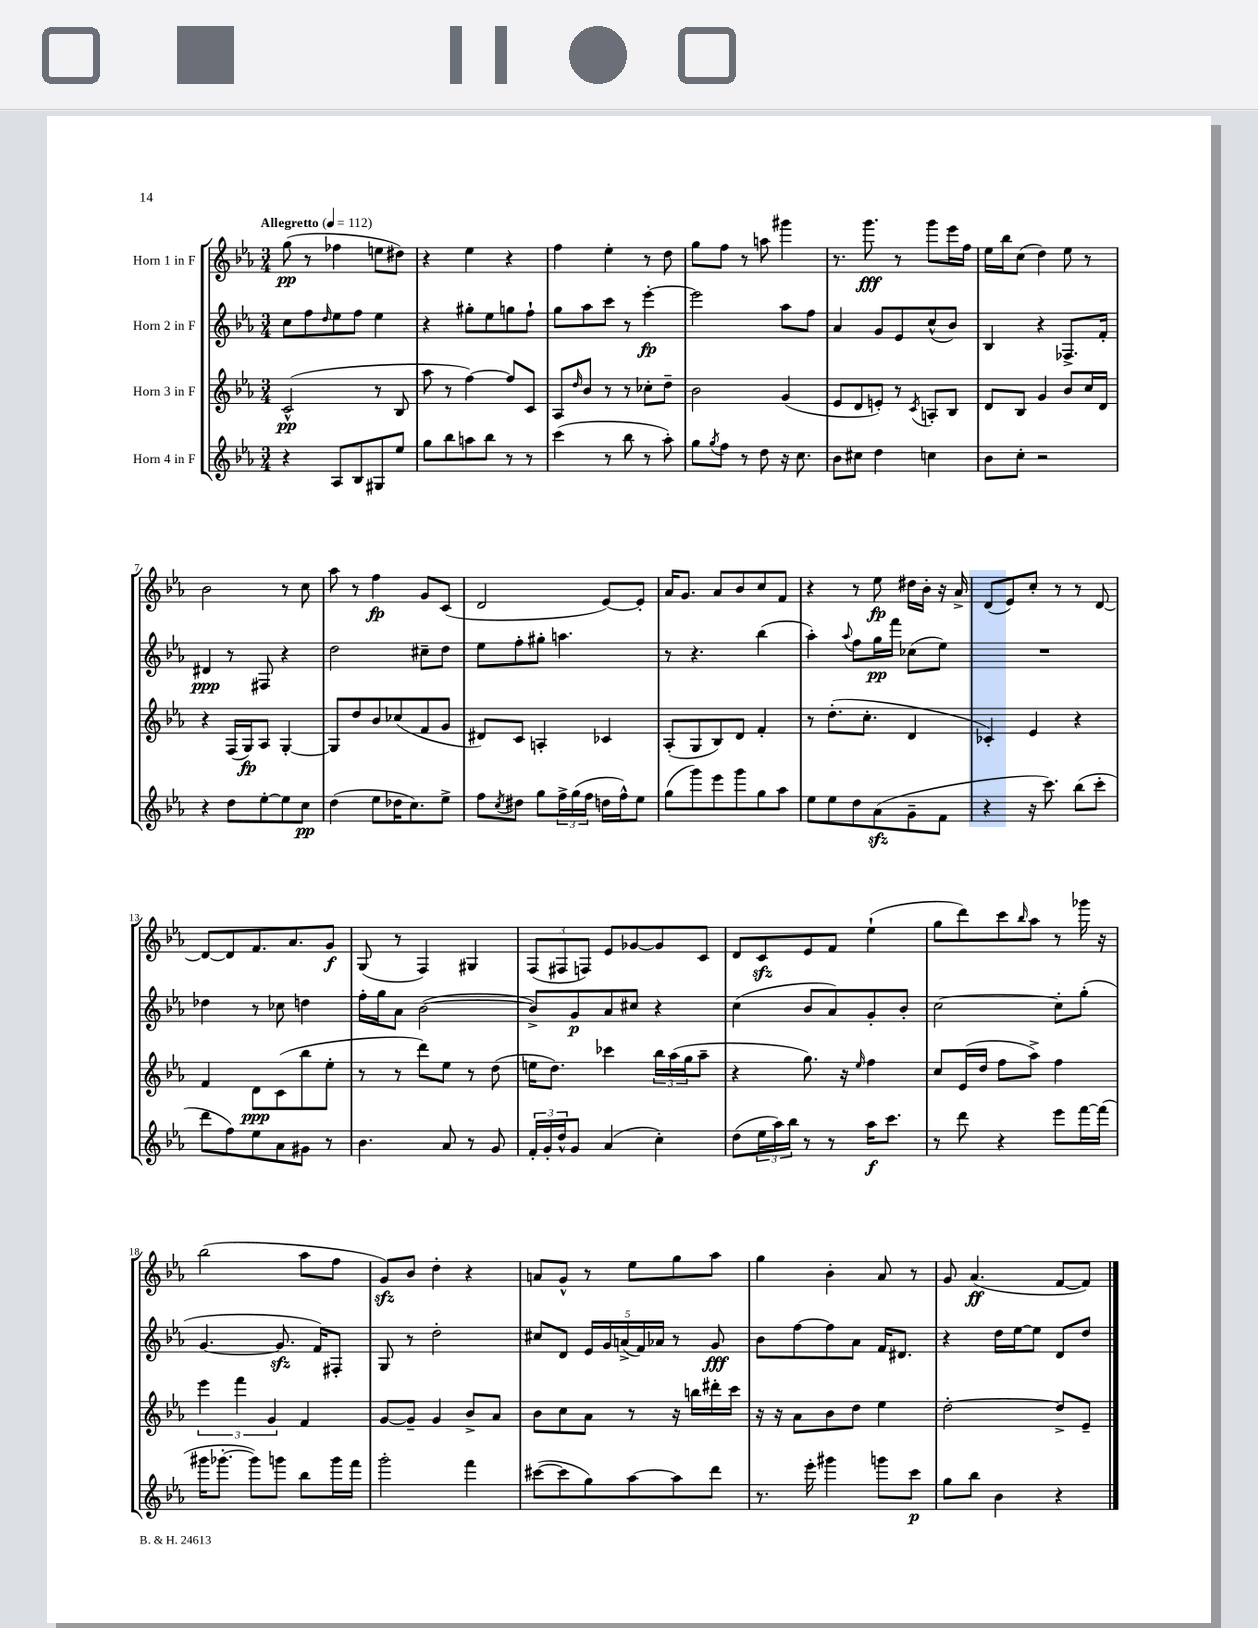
<<
\new StaffGroup <<
\new Staff = "s0" \with { instrumentName = "Horn 1 in F" } {
    \clef treble \key ees \major \numericTimeSignature \time 3/4 \tempo "Allegretto" 4 = 112
    g''8\pp( r8 fes''4 e''8 dis''8) |
    r4 ees''4 r4 |
    f''4 ees''4-. r8 d''8 |
    g''8 f''8 r8 a''8 gis'''4 |
    r8. g'''8.\fff r8 g'''8 ees'''16 f''16 |
    ees''16 bes''16 c''8( d''4) ees''8 r8 |
    bes'2 r8 c''8 |
    aes''8 r8 f''4\fp g'8 c'8( |
    d'2 ees'8~) ees'8-. |
    aes'16 g'8. aes'8 bes'8 c''8 f'8 |
    r4 r8 ees''8\fp dis''16 bes'16-. r16 aes'16-> |
    d'8( ees'8) c''8-. r8 r8 d'8~ |
    d'8~ d'8 f'8. aes'8. g'8\f |
    g8( r8 f4) gis4 |
    \tuplet 3/2 { f8( fis8 f8) } ees'8 ges'8~ ges'8 c'8 |
    d'8 c'8\sfz ees'8 f'8 ees''4-!( |
    g''8 d'''8) c'''8 \grace { bes''16 } aes''8 r8 ges'''16 r16 |
    bes''2( aes''8 f''8 |
    g'8\sfz) bes'8 d''4-. r4 |
    a'8 g'8-^ r8 ees''8 g''8 aes''8 |
    g''4 bes'4-. aes'8 r8 |
    g'8 aes'4.\ff( f'8~ f'8) \bar "|." |
}
\new Staff = "s1" \with { instrumentName = "Horn 2 in F" } {
    \clef treble \key ees \major \numericTimeSignature \time 3/4
    c''8 f''8 \grace { d''16 } ees''8 f''8 ees''4 |
    r4 gis''8-. ees''8 g''8 f''8-! |
    g''8 aes''8 c'''8 r8 ees'''4~-.\fp |
    ees'''2 aes''8 f''8 |
    aes'4 g'8 ees'8 c''8-^( bes'8) |
    bes4 r4 fes8.-> f'16-. |
    dis'4\ppp r8 fis8 r4 |
    d''2 cis''8-- d''8 |
    ees''8 f''8-. gis''8-. a''4. |
    r8 r4. bes''4( |
    aes''4-.) \appoggiatura { aes''8 } f''8 g''16\pp f'''16 ces''8( ees''8) |
    R2. |
    des''4 r8 ces''8 d''4 |
    f''16-. g''16 aes'8 bes'2~( |
    bes'8->) g'8\p aes'8 cis''8 r4 |
    c''4( bes'8 aes'8) g'8-. bes'8-. |
    c''2~ c''8-. g''8-.( |
    g'4.~ g'8.\sfz f'16) fis8-. |
    g8 r8 d''2-. |
    cis''8 d'8 \tuplet 5/4 { ees'16 g'16 a'16->( f'16) aes'16 } r8 g'8\fff |
    bes'8 f''8~ f''8 aes'8 f'16 dis'8. |
    r4 d''16 ees''16~ ees''8 d'8 d''8 \bar "|." |
}
\new Staff = "s2" \with { instrumentName = "Horn 3 in F" } {
    \clef treble \key ees \major \numericTimeSignature \time 3/4
    c'2-^\pp( r8 bes8 |
    aes''8 r8 f''4~) f''8 c'8 |
    aes8 \grace { d''16 } bes'8 r8 r8 ces''8-. d''8-- |
    bes'2 g'4( |
    ees'8 d'8 e'8-.) r8 \acciaccatura { c'8 } a8-. bes8 |
    d'8 bes8 g'4 bes'8 c''16 d'16 |
    r4 f16( g16\fp) aes8 g4~-. |
    g8 d''8 bes'8 ces''8( f'8 g'8 |
    dis'8) c'8 a4-. ces'4 |
    aes8-.( g8 bes8) d'8 f'4-. |
    r8 d''8.-.( c''8.-. d'4 |
    ces'4-.) ees'4 r4 |
    f'4 d'8\ppp c'8( bes''8 ees''8-. |
    r8 r8 d'''8) ees''8 r8 d''8( |
    e''16 d''8.) ces'''4 \tuplet 3/2 { bes''16 aes''16( g''16 } aes''8-- |
    r4 g''8.) r16 \grace { ees''16 } f''4 |
    c''8 ees'16( d''16 f''8 aes''8->) f''4 |
    \tuplet 3/2 { ees'''4 f'''4 g'4 } f'4 |
    g'8~ g'8-- g'4 bes'8-> aes'8 |
    bes'8 c''8 aes'8 r8 r16 b''16 dis'''16-. c'''16 |
    r16 r16 aes'8 bes'8 d''8 ees''4 |
    d''2~-. d''8-> ees'8-- \bar "|." |
}
\new Staff = "s3" \with { instrumentName = "Horn 4 in F" } {
    \clef treble \key ees \major \numericTimeSignature \time 3/4
    r4 aes8 bes8 gis8 ees''8 |
    g''8 bes''8 a''8 bes''8 r8 r8 |
    c'''4( r8 bes''8 r8 aes''8-.) |
    g''8 \acciaccatura { g''8 } f''8 r8 d''8 r16 c''8. |
    bes'8 cis''8 d''4 c''4 |
    bes'8 c''8-. r2 |
    r4 d''8 ees''8~-. ees''8 c''8\pp |
    d''4( ees''8 des''16 c''8.) ees''8-> |
    f''8 \acciaccatura { c''8 } dis''8 g''8 \tuplet 3/2 { f''16-> g''16( f''16 } d''16 f''16-^) ees''8 |
    g''8( g'''8) ees'''8 g'''8 g''8 aes''8 |
    ees''8 ees''8 d''8 aes'8\sfz( g'8-- f'8 |
    r4 r16 c'''8.) bes''8( c'''8-. |
    d'''8 f''8) ees''8 aes'8 gis'8 r8 |
    bes'4. aes'8 r8 g'8 |
    \tuplet 3/2 { f'16-. g'16-. d''16-^ } g'8 aes'4( c''4-.) |
    d''8( \tuplet 3/2 { ees''16 aes''16) bes''16 } r8 r8 aes''16\f c'''8. |
    r8 d'''8 r4 ees'''8 f'''16~ f'''16( |
    gis'''16 ges'''8.~-. ges'''8) g'''8 bes''8 g'''16 f'''16 |
    g'''2-. f'''4 |
    cis'''8~( cis'''8 g''8) aes''8~ aes''8 d'''8 |
    r8. ees'''16-. gis'''4 g'''8 c'''8\p |
    g''8 bes''8 bes'4 r4 \bar "|." |
}
>>
>>
